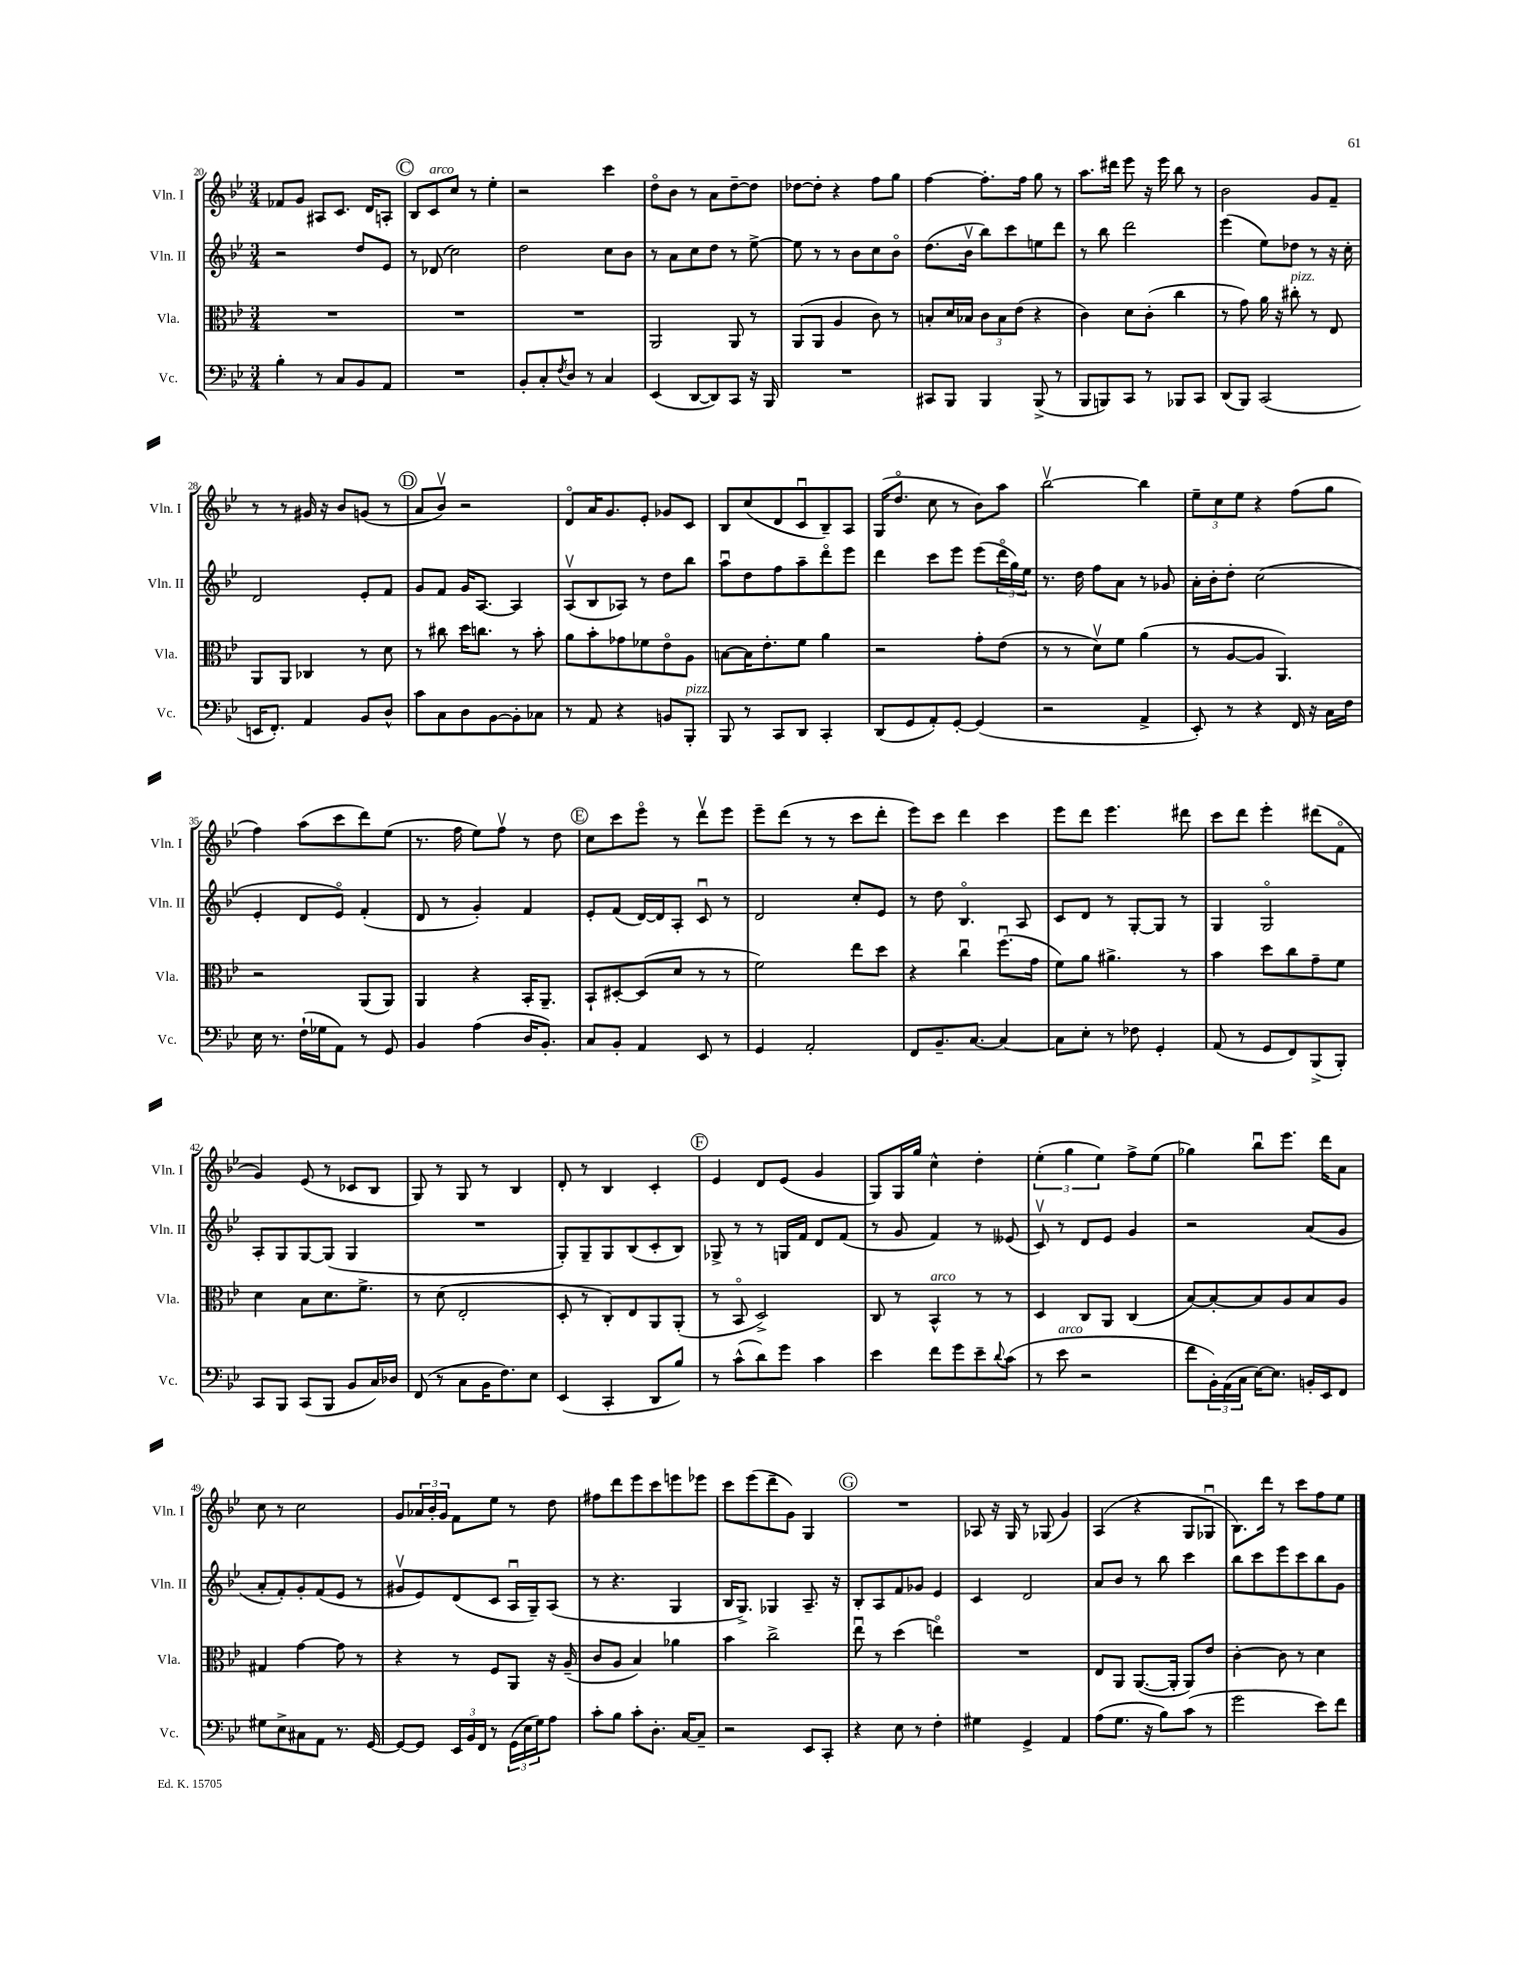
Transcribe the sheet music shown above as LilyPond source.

<<
\new StaffGroup <<
\new Staff = "s0" \with { instrumentName = "Vln. I" shortInstrumentName = "Vln. I" } {
    \clef treble \key bes \major \numericTimeSignature \time 3/4
    fes'8 g'8 ais8 c'8. d'16 a8-. |
    \mark \markup { \circle "C" } bes8 c'8^\markup { \italic "arco" } c''8 r8 ees''4-. |
    r2 c'''4 |
    d''8\flageolet bes'8 r8 a'8 d''8~-- d''8 |
    des''8~ des''8-. r4 f''8 g''8 |
    f''4~ f''8.-. f''16 g''8 r8 |
    a''8. dis'''16 ees'''8 r16 ees'''16 bes''8 r8 |
    bes'2 g'8 f'8-- |
    r8 r8 gis'16 r16 bes'8 g'8( r8 |
    \mark \markup { \circle "D" } a'8 bes'8\upbow) r2 |
    d'8\flageolet a'16 g'8. ees'8-. ges'8 c'8 |
    bes8 c''8( d'8 c'8\downbow bes8--) a8 |
    g16( d''8.\flageolet c''8 r8 bes'8) a''8 |
    bes''2~\upbow bes''4 |
    \tuplet 3/2 { ees''8-- c''8 ees''8 } r4 f''8( g''8 |
    f''4) a''8( c'''8 d'''8) ees''8( |
    r8. f''16 ees''8) f''8\upbow r8 d''8 |
    \mark \markup { \circle "E" } c''8 c'''8 ees'''8\flageolet r8 d'''8\upbow ees'''8 |
    ees'''8-- d'''8( r8 r8 c'''8 d'''8-. |
    ees'''8) c'''8 d'''4 c'''4 |
    ees'''8 d'''8 ees'''4. dis'''8 |
    c'''8 d'''8 ees'''4-. dis'''8( f'8\flageolet |
    g'4) ees'8( r8 ces'8 bes8 |
    g8) r8 g8 r8 bes4 |
    d'8-. r8 bes4 c'4-. |
    \mark \markup { \circle "F" } ees'4 d'8 ees'8( g'4 |
    g8) g16 g''16 c''4-^ d''4-. |
    \tuplet 3/2 { ees''4-.( g''4 ees''4) } f''8-> ees''8( |
    ges''4) bes''8\downbow ees'''8. d'''16 a'8 |
    c''8 r8 c''2 |
    g'8 \tuplet 3/2 { aes'16 bes'16-. g'16 } f'8 ees''8 r8 d''8 |
    fis''8 d'''8 ees'''8 c'''8 e'''8 ees'''8 |
    c'''8 ees'''8( d'''8-- g'8) g4 |
    \mark \markup { \circle "G" } R2. |
    aes8 r16 g16 r8 ges8( g'4) |
    a4( r4 g8 ges8\downbow |
    bes8.) d'''16 r8 c'''8 f''8 ees''8 \bar "|." |
}
\new Staff = "s1" \with { instrumentName = "Vln. II" shortInstrumentName = "Vln. II" } {
    \clef treble \key bes \major \numericTimeSignature \time 3/4
    r2 d''8 ees'8 |
    \mark \markup { \circle "C" } r8 des'8( c''2) |
    d''2 c''8 bes'8 |
    r8 a'8 c''8 d''8 r8 ees''8~-> |
    ees''8 r8 r8 bes'8 c''8 bes'8\flageolet |
    d''8.( bes'16\upbow bes''8) c'''8 e''8 d'''8 |
    r8 bes''8 d'''2 |
    ees'''4( ees''8) des''8 r8 r16 c''16-. |
    d'2 ees'8-. f'8 |
    \mark \markup { \circle "D" } g'8 f'8 g'16 a8.~ a4 |
    a8\upbow( bes8 aes8) r8 d''8 bes''8 |
    a''8\downbow d''8 f''8 a''8-- d'''8\flageolet ees'''8 |
    d'''4 c'''8 ees'''8 ees'''8( \tuplet 3/2 { d'''16\flageolet g''16) ees''16 } |
    r8. d''16 f''8 a'8 r8 ges'8 |
    a'16-. bes'16-. d''8-. c''2( |
    ees'4-. d'8 ees'8\flageolet) f'4-.( |
    d'8 r8 g'4-.) f'4 |
    \mark \markup { \circle "E" } ees'8-. f'8( d'16~) d'16 a8-. c'8\downbow r8 |
    d'2 c''8-. ees'8 |
    r8 d''8 bes4.\flageolet a8 |
    c'8 d'8 r8 g8~-. g8 r8 |
    g4 g2\flageolet |
    a8-. g8 g8~ g8( g4 |
    R2. |
    g8-.) g8-- g8 bes8( c'8-. bes8) |
    \mark \markup { \circle "F" } ges8-> r8 r8 g16 f'16 d'8 f'8( |
    r8 g'8 f'4) r8 eeses'8( |
    c'8\upbow) r8 d'8 ees'8 g'4 |
    r2 a'8( g'8 |
    a'8-. f'8-.) g'8-. f'8( ees'8 r8 |
    gis'8\upbow ees'8) d'8( c'8 a16\downbow g16--) a8( |
    r8 r4. g4 |
    bes16 g8.->) ges4 a8.-- r16 |
    \mark \markup { \circle "G" } bes8-. a8 f'8 ges'8 ees'4 |
    c'4 d'2 |
    a'8 bes'8 r8 bes''8 c'''4 |
    bes''8 c'''8 ees'''8 c'''8 bes''8 g'8 \bar "|." |
}
\new Staff = "s2" \with { instrumentName = "Vla." shortInstrumentName = "Vla." } {
    \clef alto \key bes \major \numericTimeSignature \time 3/4
    R2. |
    \mark \markup { \circle "C" } R2. |
    R2. |
    a,2 a,8 r8 |
    a,8( a,8 a4 c'8) r8 |
    b8-. d'16 bes16 \tuplet 3/2 { c'8 bes8 ees'8( } r4 |
    c'4) d'8 c'8-.( c''4 |
    r8 g'8) a'16 r16 cis''8-.^\markup { \italic "pizz." } r8 ees8 |
    a,8 a,8 ces4 r8 d'8 |
    \mark \markup { \circle "D" } r8 cis''8 d''16 c''8. r8 bes'8-. |
    a'8 bes'8-. ges'8 fes'8 ees'8\flageolet a8 |
    b8~ b16 ees'8.-. f'8 a'4 |
    r2 g'8-. ees'8( |
    r8 r8 d'8\upbow) f'8 a'4( |
    r8 a8~ a8 a,4.) |
    r2 a,8( a,8) |
    a,4 r4 bes,16-. a,8.-- |
    \mark \markup { \circle "E" } bes,8-! dis8~-. dis8( d'8 r8 r8 |
    f'2) ees''8 d''8 |
    r4 c''4\downbow f''8.\downbow( g'16 |
    f'8) a'8 ais'4.-> r8 |
    bes'4 d''8 c''8 g'8-- f'8 |
    d'4 bes8 d'8. f'8.-> |
    r8 d'8( ees2-. |
    d8-. r8 c8-.) ees8 a,8 a,8-.( |
    \mark \markup { \circle "F" } r8 bes,8\flageolet d2->) |
    c8 r8 bes,4-^^\markup { \italic "arco" } r8 r8 |
    d4 c8 a,8 c4( |
    bes8~) bes8~-. bes8 a8 bes8 a8 |
    gis4 g'4~ g'8 r8 |
    r4 r8 f8 a,8 r16 a16--( |
    c'8 a8 bes4) aes'4 |
    bes'4 c''2-> |
    \mark \markup { \circle "G" } ees''8\downbow r8 d''4( e''4\flageolet) |
    R2. |
    ees8 a,8 a,8.~( a,16-. a,8) ees'8 |
    c'4~-. c'8 r8 d'4 \bar "|." |
}
\new Staff = "s3" \with { instrumentName = "Vc." shortInstrumentName = "Vc." } {
    \clef bass \key bes \major \numericTimeSignature \time 3/4
    bes4-. r8 c8 bes,8 a,8 |
    \mark \markup { \circle "C" } R2. |
    bes,8-. c8-. \acciaccatura { f8 } d8 r8 c4 |
    ees,4( d,8~ d,8) c,8 r16 bes,,16 |
    R2. |
    cis,8 bes,,8 bes,,4 bes,,8->( r8 |
    bes,,8 b,,8) c,8 r8 bes,,8 c,8 |
    d,8( bes,,8) c,2( |
    e,16 f,8.-.) a,4 bes,8 d8-^ |
    \mark \markup { \circle "D" } c'8 c8 d8 bes,8~ bes,8-. ces8 |
    r8 a,8 r4 b,8 bes,,8-.^\markup { \italic "pizz." } |
    bes,,8 r8 c,8 d,8 c,4-. |
    d,8( g,8 a,8-.) g,8~-. g,4( |
    r2 a,4-> |
    ees,8-.) r8 r4 f,16 r16 c16 f16 |
    ees16 r8. f16-!( ges16 a,8) r8 g,8 |
    bes,4 a4( d16 bes,8.-.) |
    \mark \markup { \circle "E" } c8 bes,8-. a,4 ees,8 r8 |
    g,4 a,2-. |
    f,8 bes,8.-- c8.~ c4~ |
    c8 ees8-. r8 fes8 g,4-. |
    a,8( r8 g,8 f,8) bes,,8->( bes,,8-.) |
    c,8 bes,,8 c,8( bes,,8 bes,8 c16) des16 |
    f,8( r8 c8 bes,16 f8.) ees8 |
    ees,4( c,4-. d,8 bes8) |
    \mark \markup { \circle "F" } r8 c'8-^( d'8) g'8 c'4 |
    ees'4 f'8 g'8 ees'8-- \appoggiatura { d'8 } c'8( |
    r8 ees'8^\markup { \italic "arco" } r2 |
    f'8 \tuplet 3/2 { bes,16-.) a,16( c16 } ees16~) ees8. b,16-. ees,16 f,8 |
    gis8 ees8-> cis8 a,8 r8. g,16~ |
    g,8~ g,8 \tuplet 3/2 { ees,16 bes,16 f,16 } r8 \tuplet 3/2 { g,16( ees16 g16) } a8 |
    c'8-. bes8 c'8-. d8.-. c16~ c8-- |
    r2 ees,8 c,8-. |
    \mark \markup { \circle "G" } r4 ees8 r8 f4-. |
    gis4 g,4-> a,4 |
    a8( g8. r16 bes8) c'8( r8 |
    g'2 ees'8) f'8 \bar "|." |
}
>>
>>
\layout { \context { \Score currentBarNumber = #20 } }
